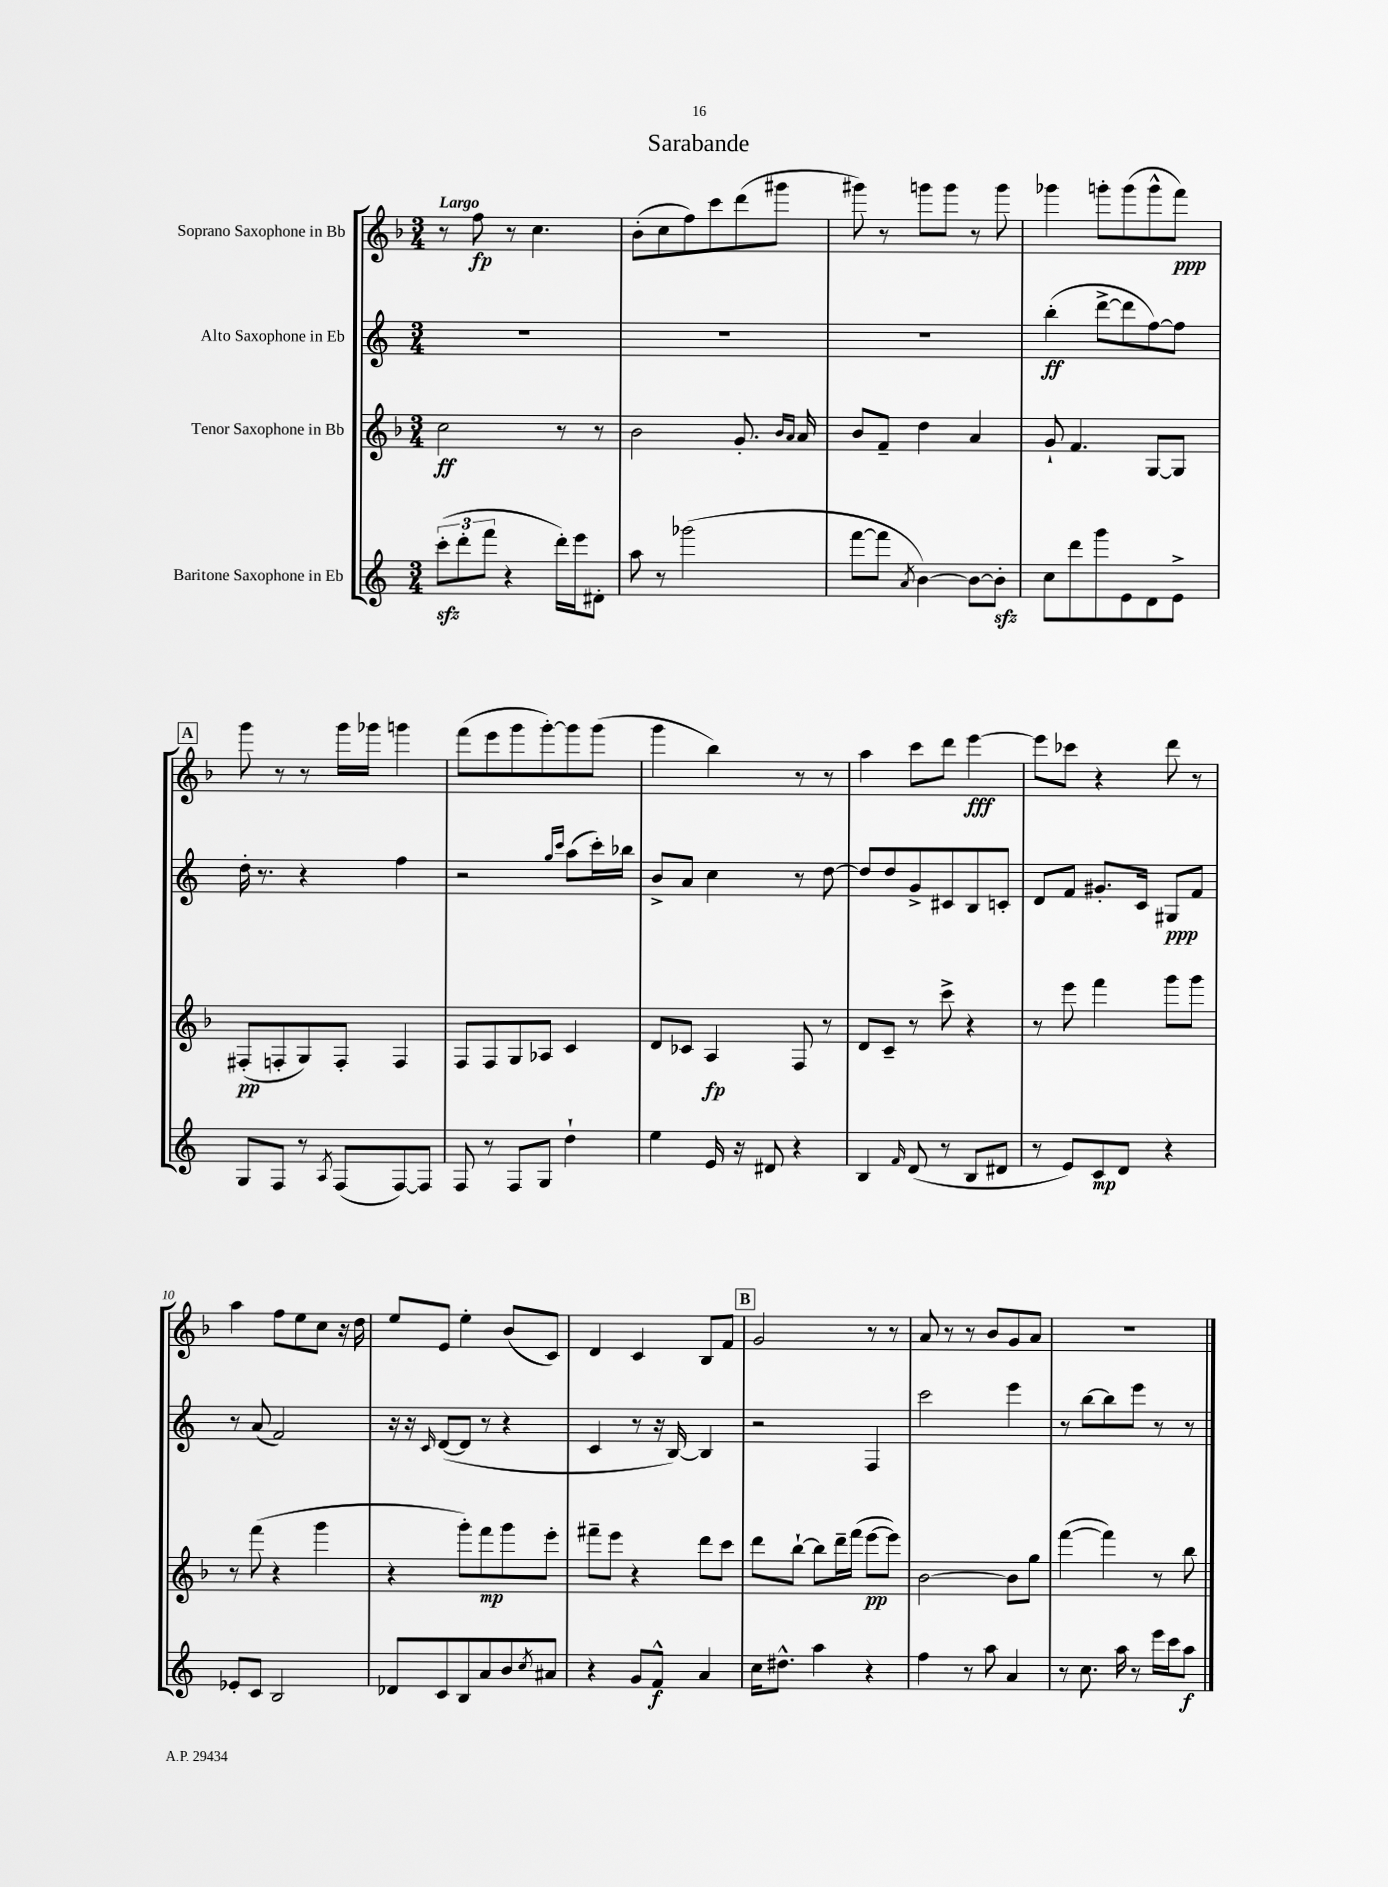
\header { title = "Sarabande" }
<<
\new StaffGroup <<
\new Staff = "s0" \with { instrumentName = "Soprano Saxophone in Bb" } {
    \clef treble \key f \major \numericTimeSignature \time 3/4 \tempo "Largo"
    r8 f''8\fp r8 c''4. |
    bes'8-.( c''8 f''8) c'''8 d'''8( gis'''8 |
    gis'''8) r8 g'''8 g'''8 r8 g'''8 |
    ges'''4 g'''8-. g'''8( g'''8-^ f'''8\ppp) |
    \mark \markup { \box "A" } g'''8 r8 r8 g'''16 ges'''16 g'''4 |
    f'''8( e'''8 g'''8 g'''8~-.) g'''8 g'''8( |
    g'''4 bes''4) r8 r8 |
    a''4 c'''8 d'''8 e'''4~\fff |
    e'''8 ces'''8 r4 d'''8 r8 |
    a''4 f''8 e''8 c''8 r16 d''16 |
    e''8 e'8 e''4-. bes'8( c'8) |
    d'4 c'4 bes8 f'8 |
    \mark \markup { \box "B" } g'2 r8 r8 |
    a'8 r8 r8 bes'8 g'8 a'8 |
    R2. \bar "|." |
}
\new Staff = "s1" \with { instrumentName = "Alto Saxophone in Eb" } {
    \clef treble \key c \major \numericTimeSignature \time 3/4
    R2. |
    R2. |
    R2. |
    b''4-.\ff( d'''8~-> d'''8 f''8~) f''8 |
    \mark \markup { \box "A" } d''16-. r8. r4 f''4 |
    r2 \grace { g''16 c'''16 } a''8( c'''16-.) bes''16 |
    b'8-> a'8 c''4 r8 d''8~ |
    d''8 d''8 g'8-> cis'8 b8 c'8-. |
    d'8 f'8 gis'8.-. c'16 gis8\ppp f'8 |
    r8 a'8( f'2) |
    r16 r16 \grace { c'16 } d'8~( d'8 r8 r4 |
    c'4 r8 r16 b16~) b4 |
    \mark \markup { \box "B" } r2 f4 |
    c'''2 e'''4 |
    r8 b''8~ b''8 e'''8 r8 r8 \bar "|." |
}
\new Staff = "s2" \with { instrumentName = "Tenor Saxophone in Bb" } {
    \clef treble \key f \major \numericTimeSignature \time 3/4
    c''2\ff r8 r8 |
    bes'2 g'8.-. \grace { bes'16 a'16 } a'16 |
    bes'8 f'8-- d''4 a'4 |
    g'8-! f'4. g8~ g8 |
    \mark \markup { \box "A" } fis8-.\pp( f8-. g8) f8-. f4 |
    f8 f8 g8 aes8 c'4 |
    d'8 ces'8 a4\fp f8 r8 |
    d'8 c'8-- r8 c'''8-> r4 |
    r8 e'''8 f'''4 g'''8 g'''8 |
    r8 f'''8( r4 g'''4 |
    r4 g'''8-.) f'''8\mp g'''8 e'''8-. |
    fis'''8-- e'''8 r4 d'''8 c'''8 |
    \mark \markup { \box "B" } d'''8 bes''8~-! bes''8 d'''16-- f'''16( e'''8~\pp e'''8) |
    bes'2~ bes'8 g''8 |
    f'''4~( f'''4) r8 bes''8 \bar "|." |
}
\new Staff = "s3" \with { instrumentName = "Baritone Saxophone in Eb" } {
    \clef treble \key c \major \numericTimeSignature \time 3/4
    \tuplet 3/2 { c'''8-.\sfz( d'''8-. f'''8 } r4 d'''16-.) e'''16 dis'8-. |
    a''8 r8 ges'''2( |
    f'''8~ f'''8 \acciaccatura { a'8 } b'4~) b'8~ b'8-.\sfz |
    c''8 d'''8 g'''8 e'8 d'8 e'8-> |
    \mark \markup { \box "A" } g8 f8 r8 \acciaccatura { a8 } f8( f8~) f8 |
    f8 r8 f8 g8 d''4-! |
    e''4 e'16 r16 dis'8 r4 |
    b4 \grace { f'16 } d'8( r8 b8 dis'8 |
    r8 e'8) c'8\mp d'8 r4 |
    ees'8-. c'8 b2 |
    des'8 c'8 b8 a'8 b'8 \acciaccatura { c''8 } ais'8 |
    r4 g'8 f'8-^\f a'4 |
    \mark \markup { \box "B" } c''16 dis''8.-^ a''4 r4 |
    f''4 r8 a''8 a'4 |
    r8 c''8. a''16 r8 e'''16 c'''16 a''8\f \bar "|." |
}
>>
>>
